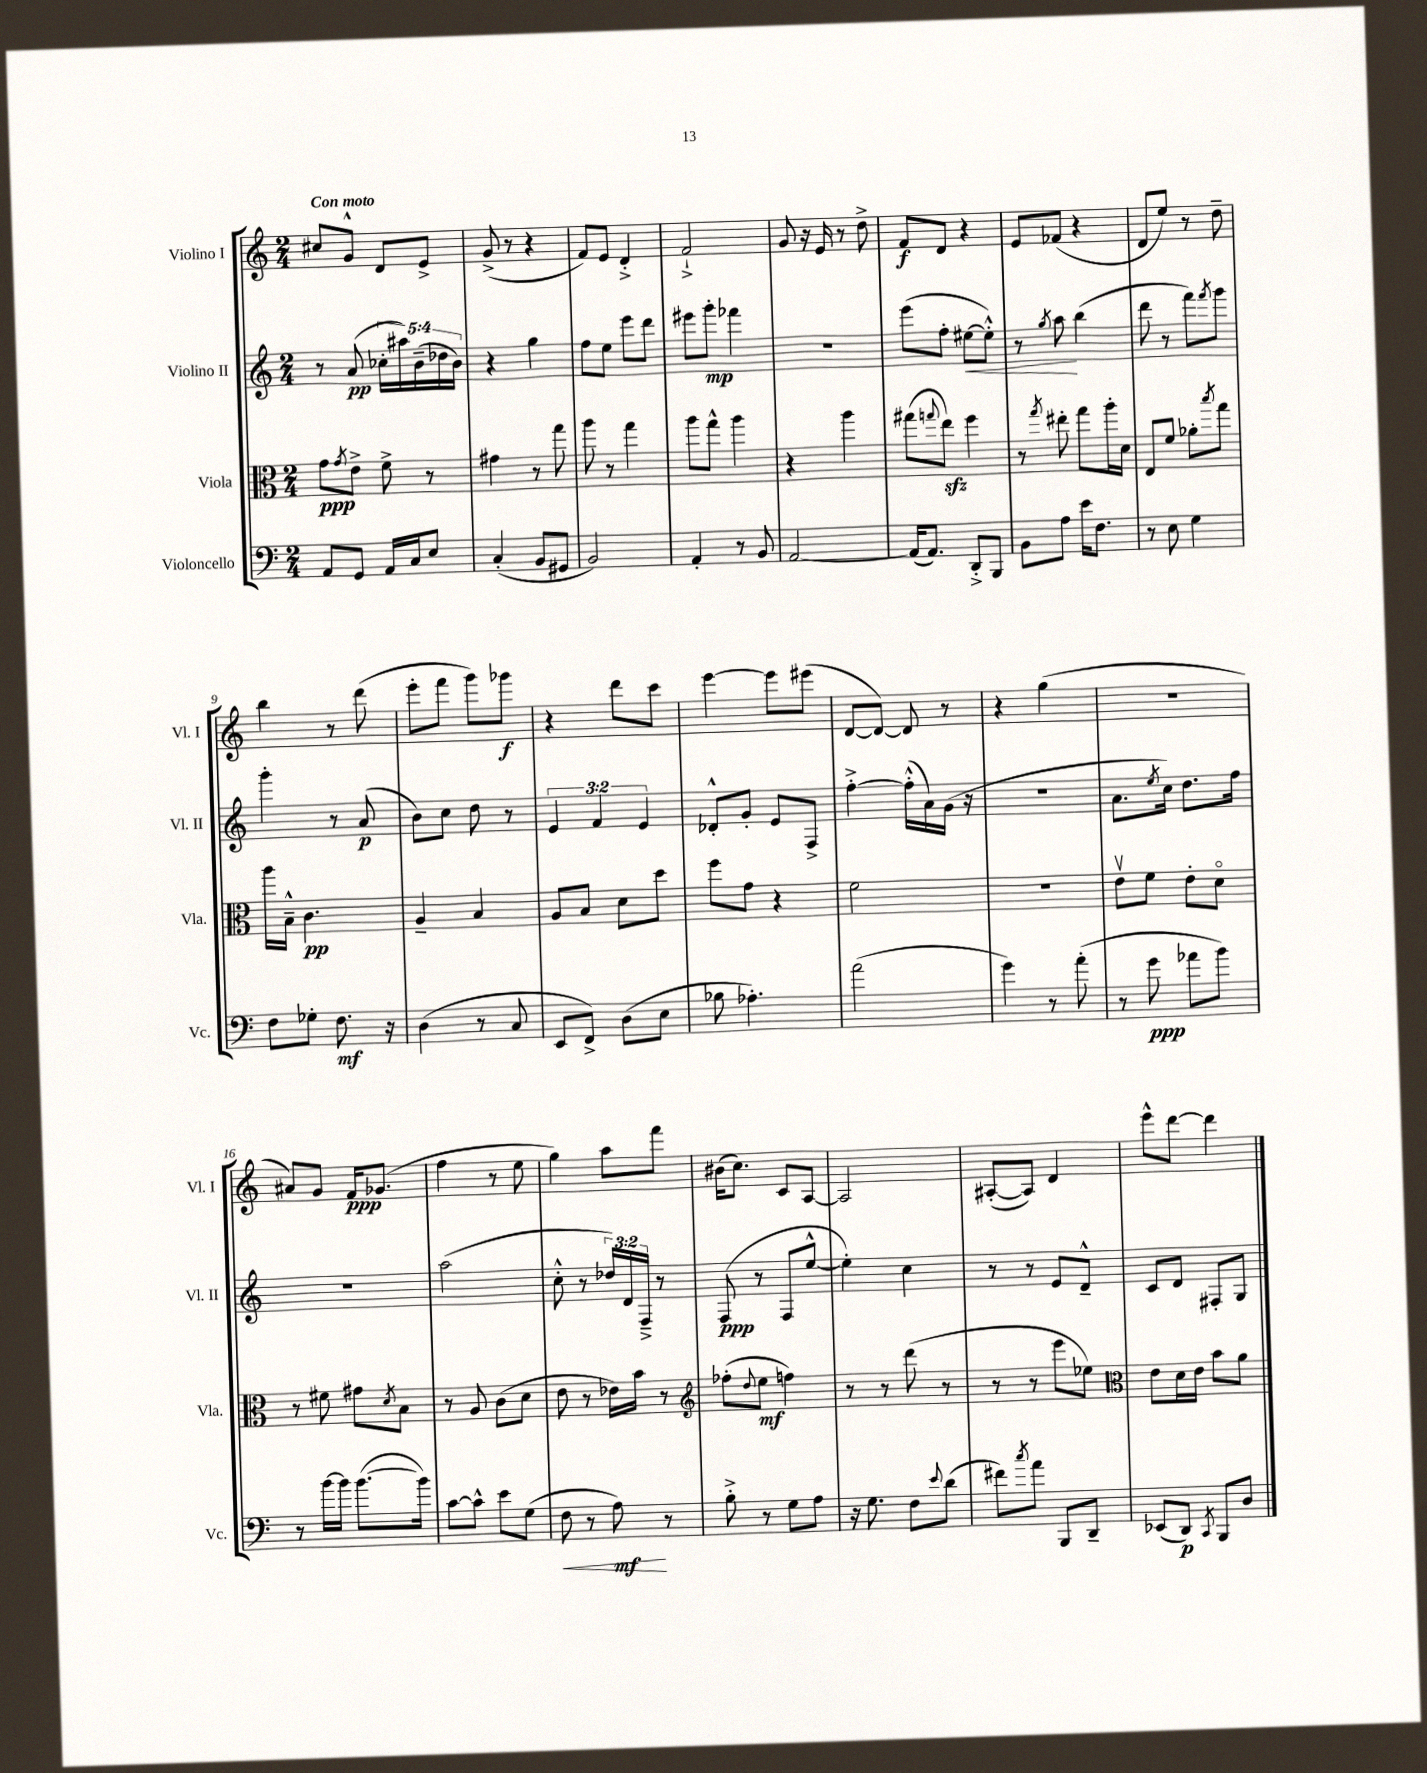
<<
\new StaffGroup <<
\new Staff = "s0" \with { instrumentName = "Violino I" shortInstrumentName = "Vl. I" } {
    \clef treble \key c \major \numericTimeSignature \time 2/4 \tempo "Con moto"
    cis''8 g'8-^ d'8 e'8-> |
    g'8->( r8 r4 |
    f'8) e'8 d'4-.-> |
    f'2-!-> |
    g'8 r16 e'16 r8 d''8-> |
    f'8\f d'8 r4 |
    e'8 fes'8( r4 |
    d'8 e''8) r8 d''8-- |
    b''4 r8 d'''8( |
    e'''8-. f'''8 g'''8) ges'''8\f |
    r4 d'''8 c'''8 |
    e'''4~ e'''8 eis'''8( |
    d'8~ d'8~) d'8 r8 |
    r4 g''4( |
    R2 |
    ais'8) g'8 f'16\ppp ges'8.( |
    f''4 r8 e''8 |
    g''4) a''8 f'''8 |
    bis'16( c''8.) c'8 a8~ |
    a2 |
    ais8~-.( ais8) d'4 |
    e'''8-^ d'''8~ d'''4 \bar "|." |
}
\new Staff = "s1" \with { instrumentName = "Violino II" shortInstrumentName = "Vl. II" } {
    \clef treble \key c \major \numericTimeSignature \time 2/4 \override Staff.TupletNumber.text = #tuplet-number::calc-fraction-text
    r8 a'8\pp( \tuplet 5/4 { ces''16-. ais''16) b'16--( des''16 b'16) } |
    r4 g''4 |
    f''8 e''8 e'''8 d'''8 |
    eis'''8 g'''8-.\mp fes'''4 |
    r2 |
    e'''8( f''8-. eis''8~\< eis''8-.-^) |
    r8 \acciaccatura { g''8 } a''8\! b''4( |
    d'''8 r8 f'''8) \acciaccatura { f'''8 } g'''8 |
    g'''4-. r8 a'8\p( |
    b'8) c''8 d''8 r8 |
    \tuplet 3/2 { e'4 f'4 e'4 } |
    des'8-.-^ g'8-. e'8 f8-> |
    f''4~-.-> f''16-.-^( a'16) g'16( r16 |
    r2 |
    a'8. \acciaccatura { e''8 } c''16) d''8. f''16 |
    R2 |
    a''2( |
    c''8-.-^ r8 \tuplet 3/2 { des''16) d'16 f16---> } r8 |
    f8\ppp( r8 f8 e''8~-^ |
    e''4-.) c''4 |
    r8 r8 e'8 d'8---^ |
    c'8 d'8 fis8-. g8 \bar "|." |
}
\new Staff = "s2" \with { instrumentName = "Viola" shortInstrumentName = "Vla." } {
    \clef alto \key c \major \numericTimeSignature \time 2/4
    g'8\ppp \acciaccatura { g'8 } e'8-> f'8-> r8 |
    gis'4 r8 g''8 |
    a''8 r8 g''4 |
    a''8 g''8-^ a''4 |
    r4 a''4 |
    gis''8( \appoggiatura { g''8 } e''8\sfz) f''4 |
    r8 \acciaccatura { g''8 } eis''8-. g''8 a''16-. d'16 |
    e8 f'8 aes'8-. \acciaccatura { b''8 } g''8 |
    a''16 b16---^ c'4.\pp |
    a4-- b4 |
    a8 b8 d'8 d''8 |
    f''8 g'8 r4 |
    f'2 |
    r2 |
    e'8\upbow f'8 e'8-. d'8\flageolet |
    r8 fis'8 gis'8 \acciaccatura { d'8 } b8 |
    r8 a8 c'8( d'8 |
    e'8 r8 ees'16) b'16 r8 |
    \clef treble fes''8-.( \appoggiatura { d''8 } e''8\mf f''4) |
    r8 r8 d'''8( r8 |
    r8 r8 e'''8 ees''8) |
    \clef alto e'8 d'16 e'16 b'8 a'8 \bar "|." |
}
\new Staff = "s3" \with { instrumentName = "Violoncello" shortInstrumentName = "Vc." } {
    \clef bass \key c \major \numericTimeSignature \time 2/4
    a,8 g,8 a,16 c16 e8 |
    c4-.( b,8 gis,8 |
    b,2) |
    a,4-. r8 b,8 |
    a,2~ |
    a,16( a,8.) d,8-.-> b,,8 |
    b,8 a8 e'16 f8. |
    r8 e8 g4 |
    f8 ges8-. f8.\mf r16 |
    d4( r8 c8 |
    e,8 f,8->) d8( e8 |
    bes8 aes4.-.) |
    a'2( |
    g'4) r8 a'8-.( |
    r8 g'8\ppp aes'8 b'8) |
    r8 b'16~ b'16 b'8.~( b'16) |
    c'8~ c'8-^ e'8 g8( |
    f8\< r8 a8\mf\!) r8 |
    b8-.-> r8 g8 a8 |
    r16 g8. f8 \appoggiatura { e'8 } d'8( |
    fis'8) \acciaccatura { c''8 } a'8 b,,8 d,8-- |
    ees,8( d,8\p) \acciaccatura { c,8 } b,,8 d8 \bar "|." |
}
>>
>>
